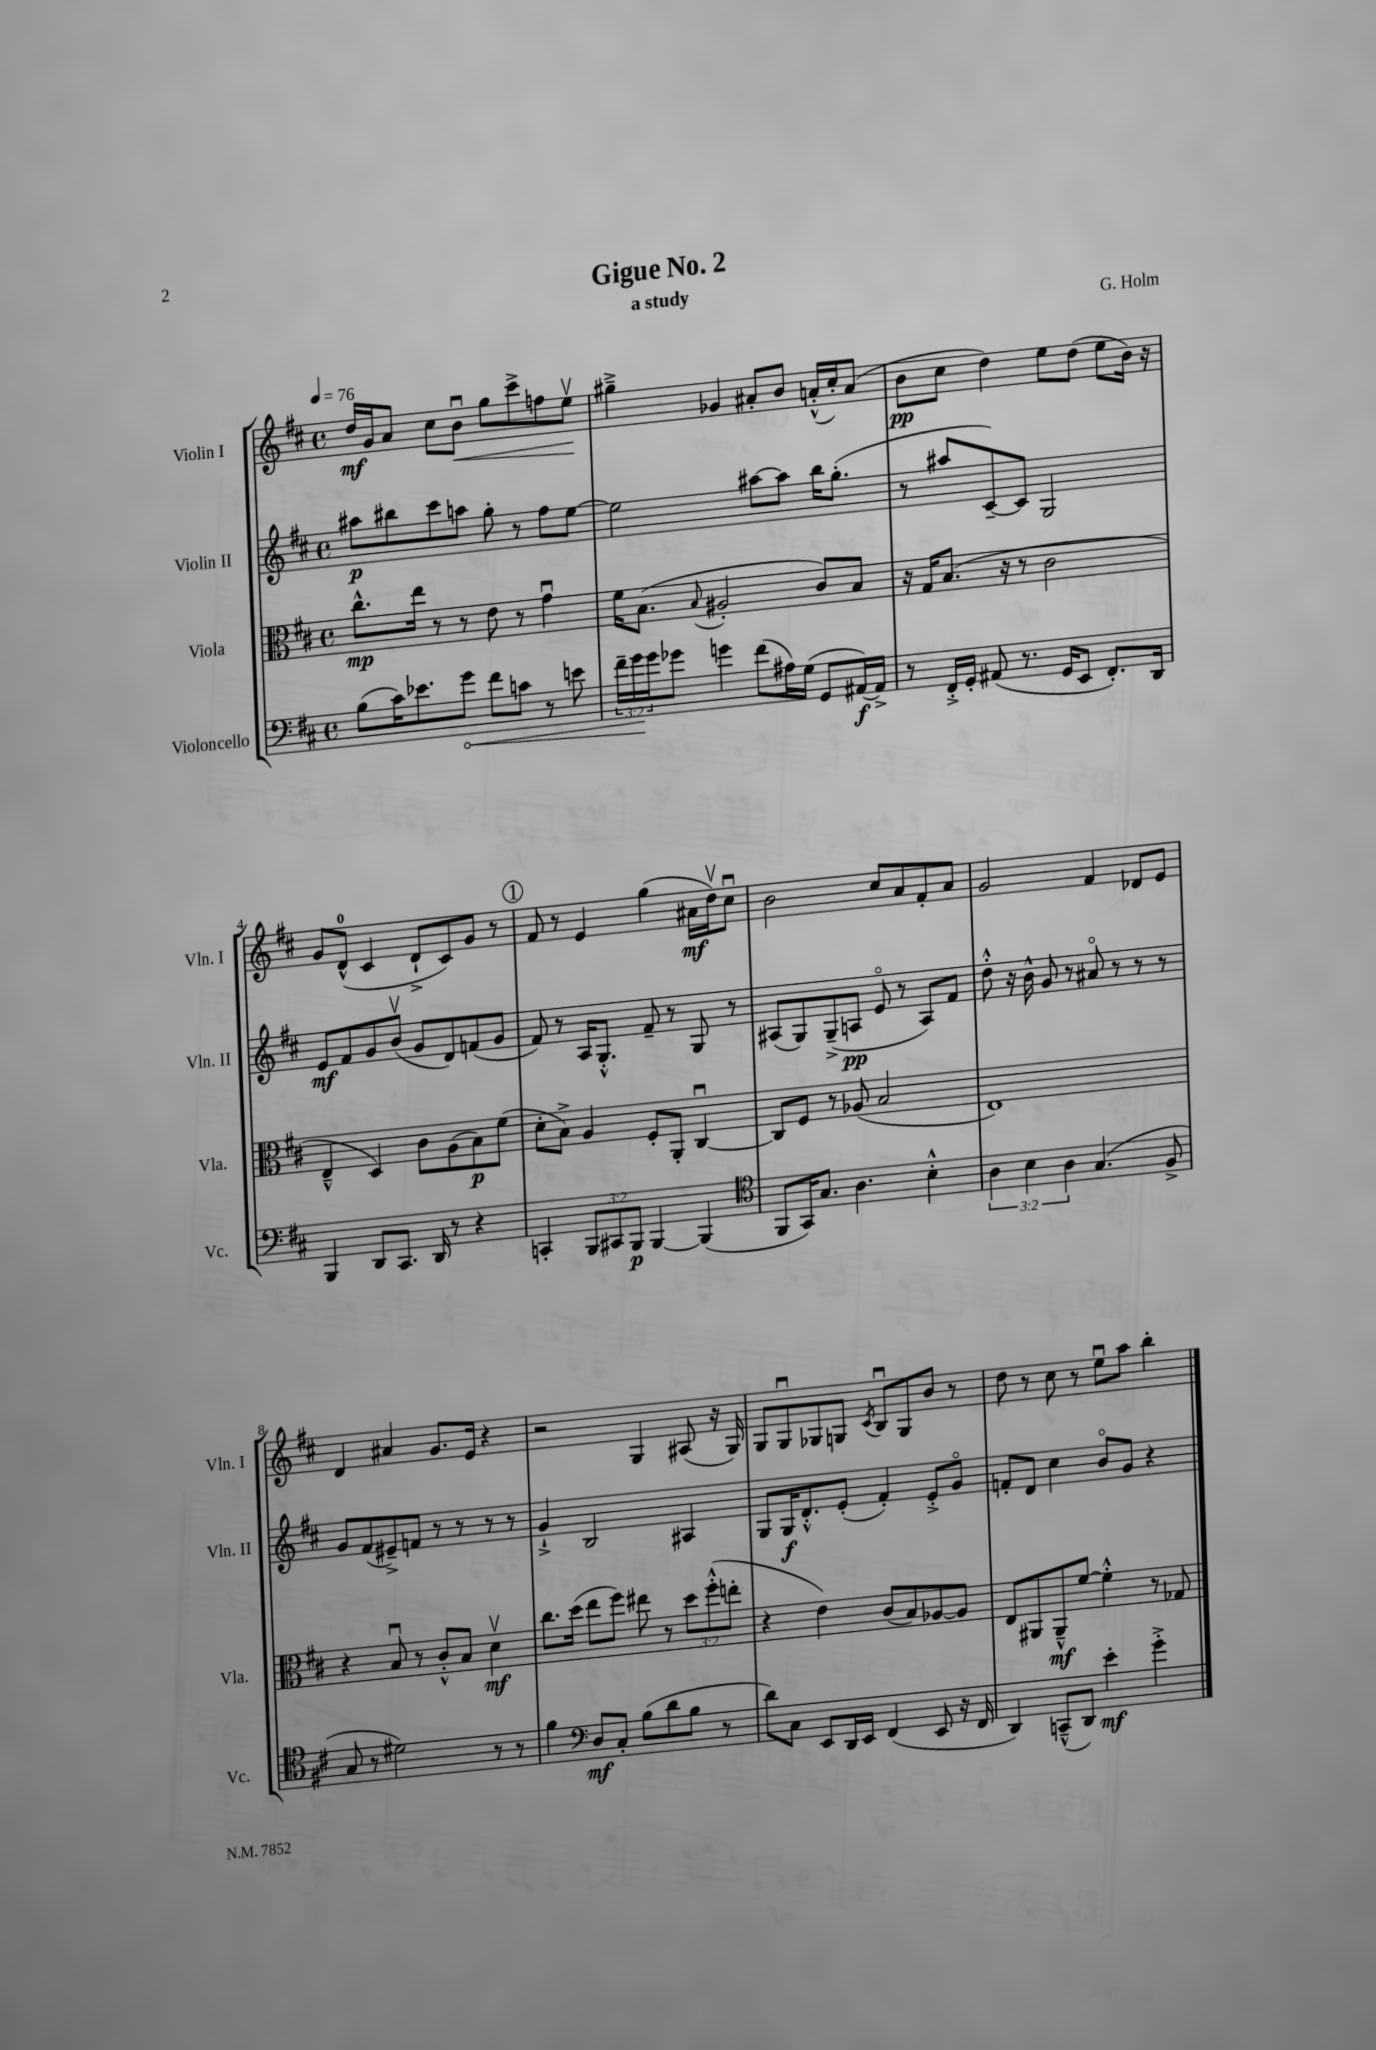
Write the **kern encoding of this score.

**kern	**dynam	**kern	**dynam	**kern	**dynam	**kern	**dynam
*part4	*part4	*part3	*part3	*part2	*part2	*part1	*part1
*staff4	*staff4	*staff3	*staff3	*staff2	*staff2	*staff1	*staff1
*I"Violoncello	*	*I"Viola	*	*I"Violin II	*	*I"Violin I	*
*I'Vc.	*	*I'Vla.	*	*I'Vln. II	*	*I'Vln. I	*
*clefF4	*	*clefC3	*	*clefG2	*	*clefG2	*
*k[f#c#]	*	*k[f#c#]	*	*k[f#c#]	*	*k[f#c#]	*
*M4/4	*	*M4/4	*	*M4/4	*	*M4/4	*
*met(c)	*	*met(c)	*	*met(c)	*	*met(c)	*
*MM76	*	*MM76	*	*MM76	*	*MM76	*
=1	=1	=1	=1	=1	=1	=1	=1
(8B\L	.	8.cc#^^\L	mp	8aa#X\L	p	16dd/LL	mf
.	.	.	.	.	.	16g/J	.
16c#\K)	.	.	.	8bb#X\	.	8a/J	.
8.e-X\	.	16ee\Jk	.	.	.	.	.
.	.	8r	.	8ccc#\	.	8cc#\L	.
!	!LO:HP:b	!	!	!	!	!	!LO:HP:b
8g\J	<	8r	.	8aan\J	.	8bu\J	<
8f#\L	.	8e\	.	8gg'\	.	8gg\L	.
8cn\J	.	8r	.	8r	.	8ccc#^\	.
8r	.	4gu\	.	8ff#\L	.	8ffn\	.
8en\	.	.	.	[8ee\J	.	8eev\J	.
.	.	.	.	.	.	.	[
=2	=2	=2	=2	=2	=2	=2	=2
24f#~\LL	.	16f#\KL	.	2ee\]	.	4gg#X~^\	.
24g\	.	.	.	.	.	.	.
.	.	(8.B\J	.	.	.	.	.
24g\J	[	.	.	.	.	.	.
8g-X\J	.	.	.	.	.	.	.
.	.	8qqB/	.	.	.	.	.
4gn\	.	2A#X'/	.	.	.	4g-X/	.
(8f#\L	.	.	.	[8aa#X\L	.	8a#X'/L	.
16A#X\L)	.	.	.	8aa#\J]	.	8b/J	.
(16G\JJ	.	.	.	.	.	.	.
8GG/L	.	8c#/L)	.	16bb\KL	.	(16an'^^/LL	.
.	.	.	.	(8.gg'\J	.	16cc#'/J)	.
[16AA#X/L)	f	8B/J	.	.	.	(8a/J	.
16AA#^/JJ]	.	.	.	.	.	.	.
=3	=3	=3	=3	=3	=3	=3	=3
8r	.	16r	.	8r	.	8b\L	pp
.	.	16G/KL	.	.	.	.	.
16FF#'^/LL	.	(8.B/J	.	8aa#X/L	.	8cc#\J	.
16GG'/JJ	.	.	.	.	.	.	.
(8AA#X/	.	.	.	[8c#~/)	.	4dd\)	.
.	.	16r	.	.	.	.	.
8.r	.	8r	.	8c#/J]	.	.	.
.	.	2c#\	.	2G/	.	8ee\L	.
16GG/KL	.	.	.	.	.	.	.
8EE/J	.	.	.	.	.	(8dd\J	.
8.FF#'/L)	.	.	.	.	.	8ee\L	.
.	.	.	.	.	.	16b\Jk)	.
16DD/Jk	.	.	.	.	.	16r	.
!!LO:LB:g=z
=4	=4	=4	=4	=4	=4	=4	=4
4BBB/	.	4E~^^/	.	8e/L	mf	8g/L	.
.	.	.	.	8f#/	.	(8d^^/J	.
8DD/L	.	4D/)	.	8g/	.	4c#/	.
8.CC#/J	.	.	.	(8bv/J	.	.	.
.	.	8c#\L	.	8g/L	.	8d`^/L	.
16DD/	.	.	.	.	.	.	.
8r	.	(8A\	.	8d/)	.	8c#/)	.
4r	.	8B\)	p	(8fn/	.	8g/J	.
.	.	(8f#\J	.	8g/J	.	8r	.
!!LO:REH:place=s1:t=1
=5	=5	=5	=5	=5	=5	=5	=5
4CCn'/	.	8d'\L	.	8f#/)	.	8f#/	.
.	.	8B^\J)	.	8r	.	8r	.
12BBB/L	.	4A/	.	16A/KL	.	4e/	.
.	.	.	.	8.G'^^/J	.	.	.
12CC#X/	.	.	.	.	.	.	.
12BBB/J	p	.	.	.	.	.	.
[4BBB/	.	8F#'/L	.	8f#~/	.	(4gg\	.
.	.	8AA'/J	.	8r	.	.	.
(4BBB/]	.	[4C#u/	.	8G/	.	16a#X\LL	mf
.	.	.	.	.	.	16ddv\J)	.
.	.	.	.	8r	.	8cc#u\J	.
=6	=6	=6	=6	=6	=6	=6	=6
*clefC4	*	*	*	*	*	*	*
8FF#/L	.	8C#/L]	.	(8A#X/L	.	2b\	.
16GG/K)	.	8F#/J	.	8G/)	.	.	.
8.G/J	.	.	.	.	.	.	.
.	.	8r	.	(8G~^/	.	.	.
4.A\	.	(8A-X/	.	8An/J	pp	.	.
.	.	2B/	.	8e/	.	8cc#/L	.
.	.	.	.	8r	.	8a/	.
4B'^^\	.	.	.	8A/L)	.	8f#'/	.
.	.	.	.	8f#/J	.	8a/J	.
=7	=7	=7	=7	=7	=7	=7	=7
6A\	.	1E)	.	8dd'^^\	.	2g/	.
.	.	.	.	16r	.	.	.
6B\	.	.	.	.	.	.	.
.	.	.	.	16b^^\	.	.	.
.	.	.	.	8g/	.	.	.
6A\	.	.	.	.	.	.	.
.	.	.	.	8r	.	.	.
(4.G/	.	.	.	8a#X/	.	4f#/	.
.	.	.	.	8r	.	.	.
.	.	.	.	8r	.	8d-X/L	.
8F#^/	.	.	.	8r	.	8e/J	.
!!LO:LB:g=z
=8	=8	=8	=8	=8	=8	=8	=8
8G/	.	4r	.	8g/L	.	4d/	.
8r	.	.	.	(8f#/	.	.	.
2d#X\)	.	8Bu/	.	8e#X~^/)	.	4a#X/	.
.	.	8r	.	8fn/J	.	.	.
.	.	8c#'^^/L	.	8r	.	8.g/L	.
.	.	8B/J	.	8r	.	.	.
.	.	.	.	.	.	16e/Jk	.
8r	.	4dv\	mf	8r	.	4r	.
8r	.	.	.	8r	.	.	.
=9	=9	=9	=9	=9	=9	=9	=9
4f#\	.	8.cc#\L	.	4g`^/	.	2r	.
.	.	(16dd\Jk	.	.	.	.	.
*clefF4	*	*	*	*	*	*	*
8D/L	mf	8ee\L	.	2B/	.	.	.
8C#'/J	.	8ff#\J)	.	.	.	.	.
(8B\L	.	8ee#X\	.	.	.	4G/	.
8d\	.	8r	.	.	.	.	.
8B\J	.	12dd\L	.	4A#X/	.	(8A#X/	.
.	.	(12ff#'^^\	.	.	.	.	.
8r	.	.	.	.	.	16r	.
.	.	12een'\J	.	.	.	.	.
.	.	.	.	.	.	16G/)	.
=10	=10	=10	=10	=10	=10	=10	=10
8d\L)	.	4r	.	8G/L	.	8G/L	.
8C#\J	.	.	.	16G/K	f	8Gu/	.
.	.	.	.	8.d'^^/	.	.	.
8EE/L	.	4e\)	.	.	.	8G-X/	.
16DD/L	.	.	.	(8e'/J	.	8Gn/J	.
16EE/JJ	.	.	.	.	.	.	.
.	.	.	.	.	.	8qc#/	.
(4FF#/	.	(8c#/L	.	4f#'/)	.	8Bu/L	.
.	.	8B/)	.	.	.	8G/	.
8EE/	.	[8A-X/	.	8e'^/L	.	8b/J	.
16r	.	8A-/J]	.	8g/J	.	8r	.
16FF#/	.	.	.	.	.	.	.
=11	=11	=11	=11	=11	=11	=11	=11
4DD/)	.	8E/L	.	8fn'/L	.	8dd\	.
.	.	8AA#X/	.	8d/J	.	8r	.
(8CCn~^^/L	.	8AA#~^^/	mf	4cc#\	.	8cc#\	.
8DD/J)	.	[8f#/J	.	.	.	8r	.
4e'\	mf	4f#'^^\]	.	8b/L	.	8eeu\L	.
.	.	.	.	8g/J	.	8aa\J	.
4g'^\	.	8r	.	4r	.	4bb'\	.
.	.	8G-X/	.	.	.	.	.
==	==	==	==	==	==	==	==
*-	*-	*-	*-	*-	*-	*-	*-
